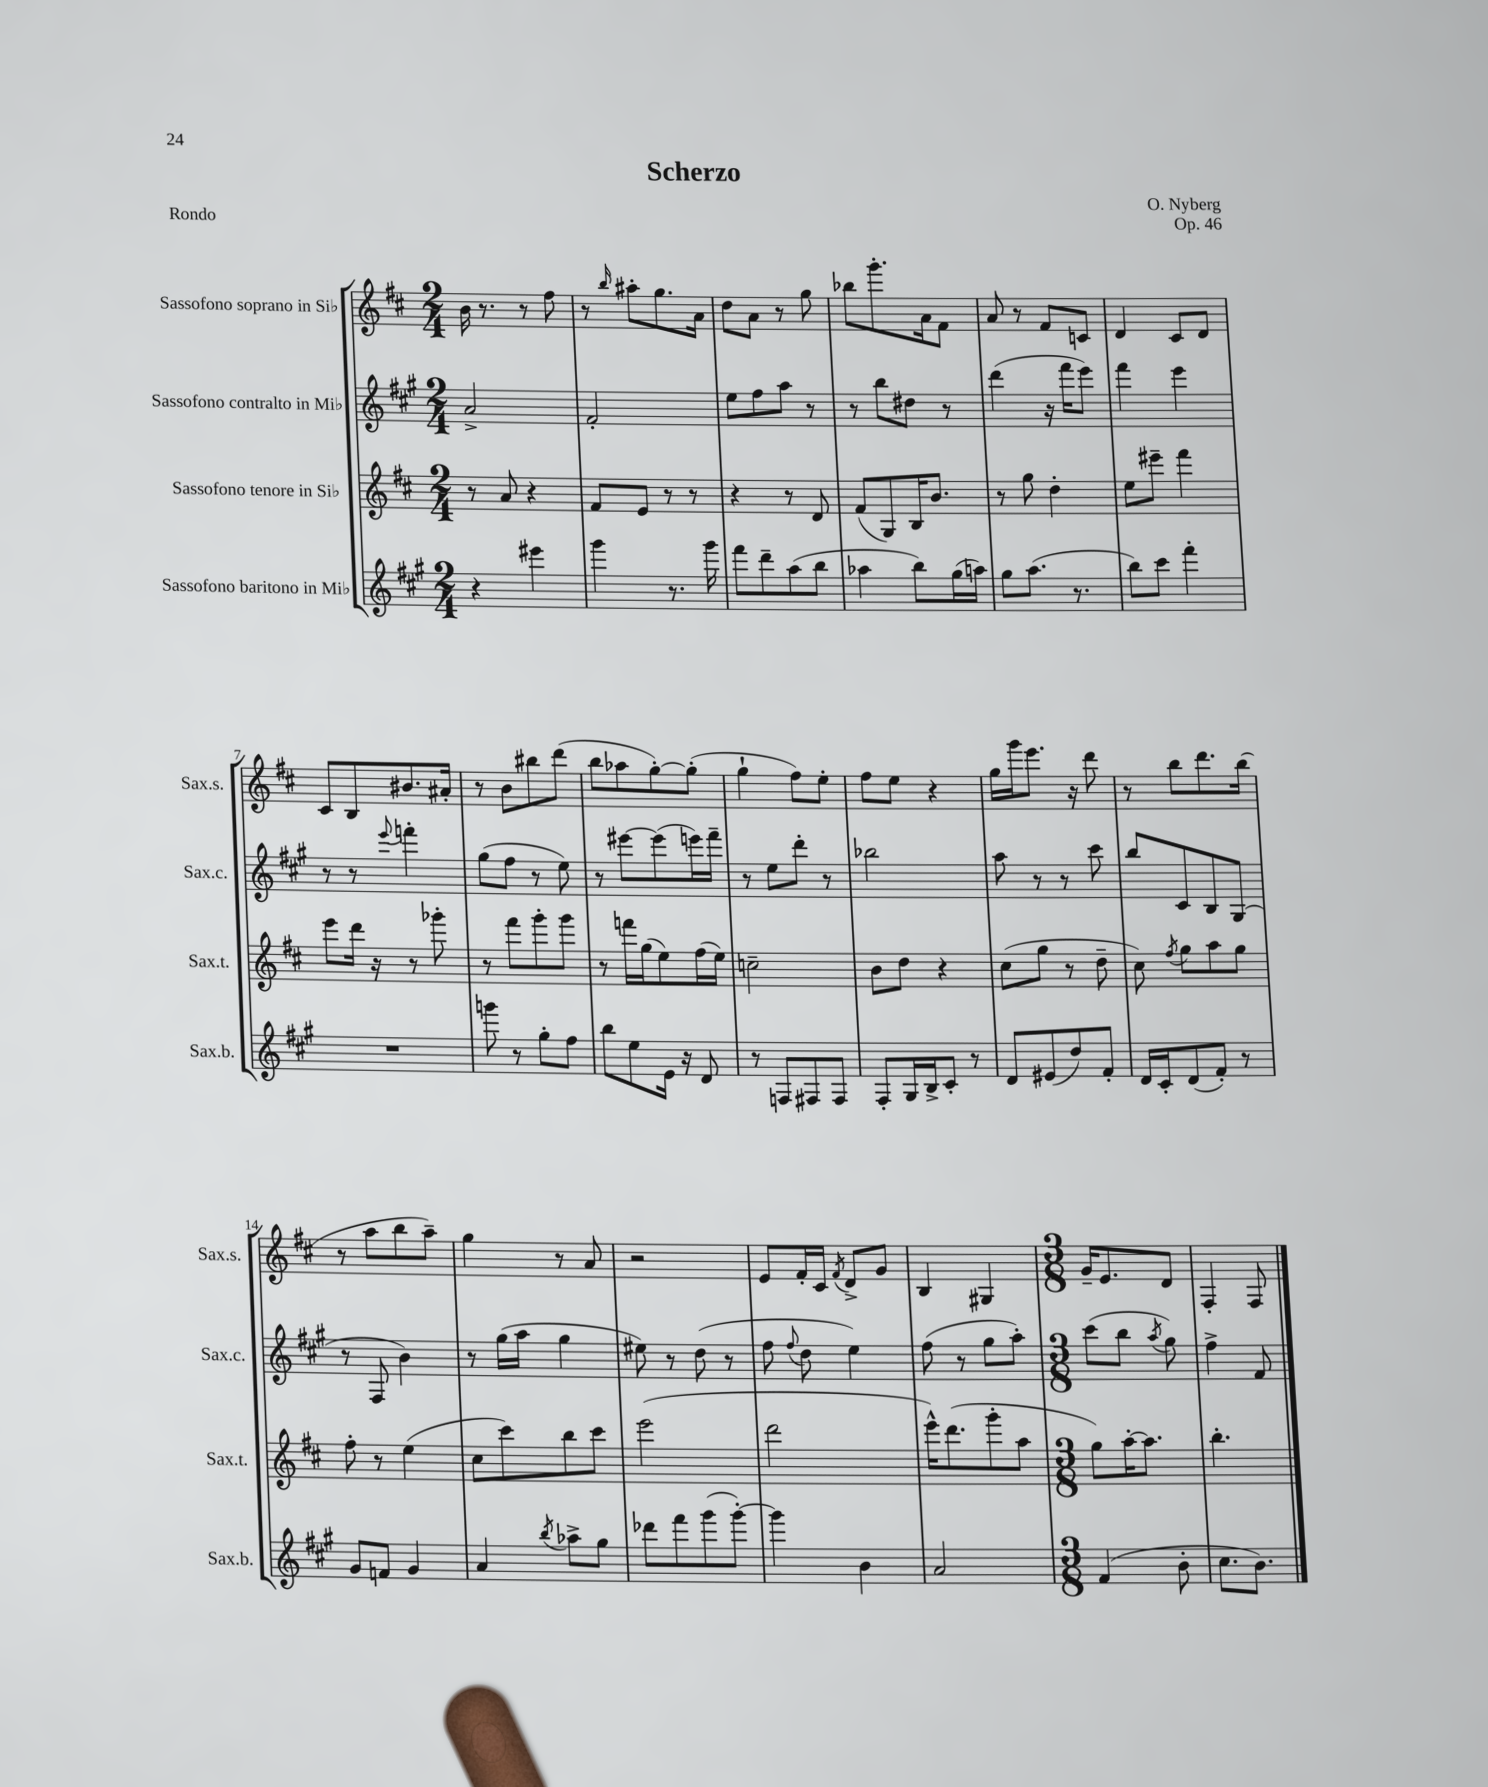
\header { title = "Scherzo" composer = "O. Nyberg" opus = "Op. 46" piece = "Rondo" }
<<
\new StaffGroup <<
\new Staff = "s0" \with { instrumentName = "Sassofono soprano in Sib" shortInstrumentName = "Sax.s." } {
    \clef treble \key d \major \numericTimeSignature \time 2/4
    \autoBeamOff b'16 r8. r8 fis''8 |
    r8 \grace { b''16 } ais''8[-. g''8. a'16] |
    d''8[ a'8] r8 g''8 |
    bes''8[ g'''8.-. a'16 fis'8] |
    a'8 r8 fis'8[ c'8] |
    d'4 cis'8[ d'8] |
    cis'8[ b8 bis'8. ais'16]-. |
    r8 b'8[ bis''8 d'''8]( |
    b''8[ aes''8 g''8~-.) g''8]-.( |
    g''4-! fis''8[) e''8]-. |
    fis''8[ e''8] r4 |
    g''16[ g'''16 e'''8.] r16 d'''8 |
    r8 b''8[ d'''8. b''16]( |
    r8 a''8[ b''8 a''8]--) |
    g''4 r8 a'8 |
    r2 |
    e'8[ fis'16-. cis'16] \acciaccatura { fis'8 } d'8[-> g'8] |
    b4 gis4 |
    \numericTimeSignature \time 3/8 g'16[-- e'8. d'8] |
    fis4-. fis8 \bar "|." |
}
\new Staff = "s1" \with { instrumentName = "Sassofono contralto in Mib" shortInstrumentName = "Sax.c." } {
    \clef treble \key a \major \numericTimeSignature \time 2/4
    \autoBeamOff a'2-> |
    fis'2-. |
    e''8[ fis''8 a''8] r8 |
    r8 b''8[ dis''8] r8 |
    d'''4( r16 fis'''16[ e'''8]) |
    fis'''4 e'''4 |
    r8 r8 \appoggiatura { e'''8 } f'''4-. |
    gis''8[( fis''8] r8 e''8) |
    r8 eis'''8[~ eis'''8( e'''16) fis'''16]-- |
    r8 e''8[ d'''8]-. r8 |
    bes''2 |
    a''8 r8 r8 cis'''8 |
    b''8[ cis'8 b8 gis8]( |
    r8 fis8 b'4) |
    r8 gis''16[( a''16] gis''4 |
    eis''8) r8 d''8( r8 |
    fis''8 \appoggiatura { fis''8 } d''8 e''4) |
    fis''8( r8 gis''8[ a''8]-.) |
    \numericTimeSignature \time 3/8 cis'''8[( b''8] \acciaccatura { a''8 } gis''8) |
    fis''4-> fis'8 \bar "|." |
}
\new Staff = "s2" \with { instrumentName = "Sassofono tenore in Sib" shortInstrumentName = "Sax.t." } {
    \clef treble \key d \major \numericTimeSignature \time 2/4
    \autoBeamOff r8 a'8 r4 |
    fis'8[ e'8] r8 r8 |
    r4 r8 d'8 |
    fis'8[( g8) b16 b'8.] |
    r8 g''8 d''4-. |
    e''8[ eis'''8]-- fis'''4 |
    e'''8[ d'''16] r16 r8 ges'''8-. |
    r8 fis'''8[ g'''8-. g'''8] |
    r8 f'''16[ g''16( e''8) fis''16( e''16]) |
    c''2-- |
    b'8[ d''8] r4 |
    cis''8[( g''8] r8 d''8-- |
    cis''8) \acciaccatura { fis''8 } g''8[ a''8 g''8] |
    fis''8-. r8 e''4( |
    cis''8[ cis'''8) b''8 cis'''8] |
    e'''2( |
    d'''2 |
    e'''16[-^) d'''8.( g'''8-. a''8] |
    \numericTimeSignature \time 3/8 g''8[) a''16~-. a''8.] |
    b''4.-. \bar "|." |
}
\new Staff = "s3" \with { instrumentName = "Sassofono baritono in Mib" shortInstrumentName = "Sax.b." } {
    \clef treble \key a \major \numericTimeSignature \time 2/4
    \autoBeamOff r4 eis'''4 |
    gis'''4 r8. gis'''16 |
    fis'''8[ d'''8-- a''8( b''8] |
    aes''4 b''8[) gis''16( a''16]) |
    gis''8[ a''8.]( r8. |
    b''8[) cis'''8] fis'''4-. |
    R2 |
    g'''8 r8 gis''8[-. fis''8] |
    b''8[ e''8 e'16] r16 d'8 |
    r8 f8[ fis8 fis8] |
    fis8[-. gis16 b16-> cis'8]-. r8 |
    d'8[ eis'8( d''8) fis'8]-. |
    d'16[ cis'16-. d'8( fis'8]-.) r8 |
    gis'8[ f'8] gis'4 |
    a'4 \acciaccatura { b''8 } aes''8[-> gis''8] |
    des'''8[ fis'''8 gis'''8( gis'''8]~-.) |
    gis'''4 b'4 |
    a'2 |
    \numericTimeSignature \time 3/8 fis'4( b'8-. |
    cis''8.[ b'8.]) \bar "|." |
}
>>
>>
